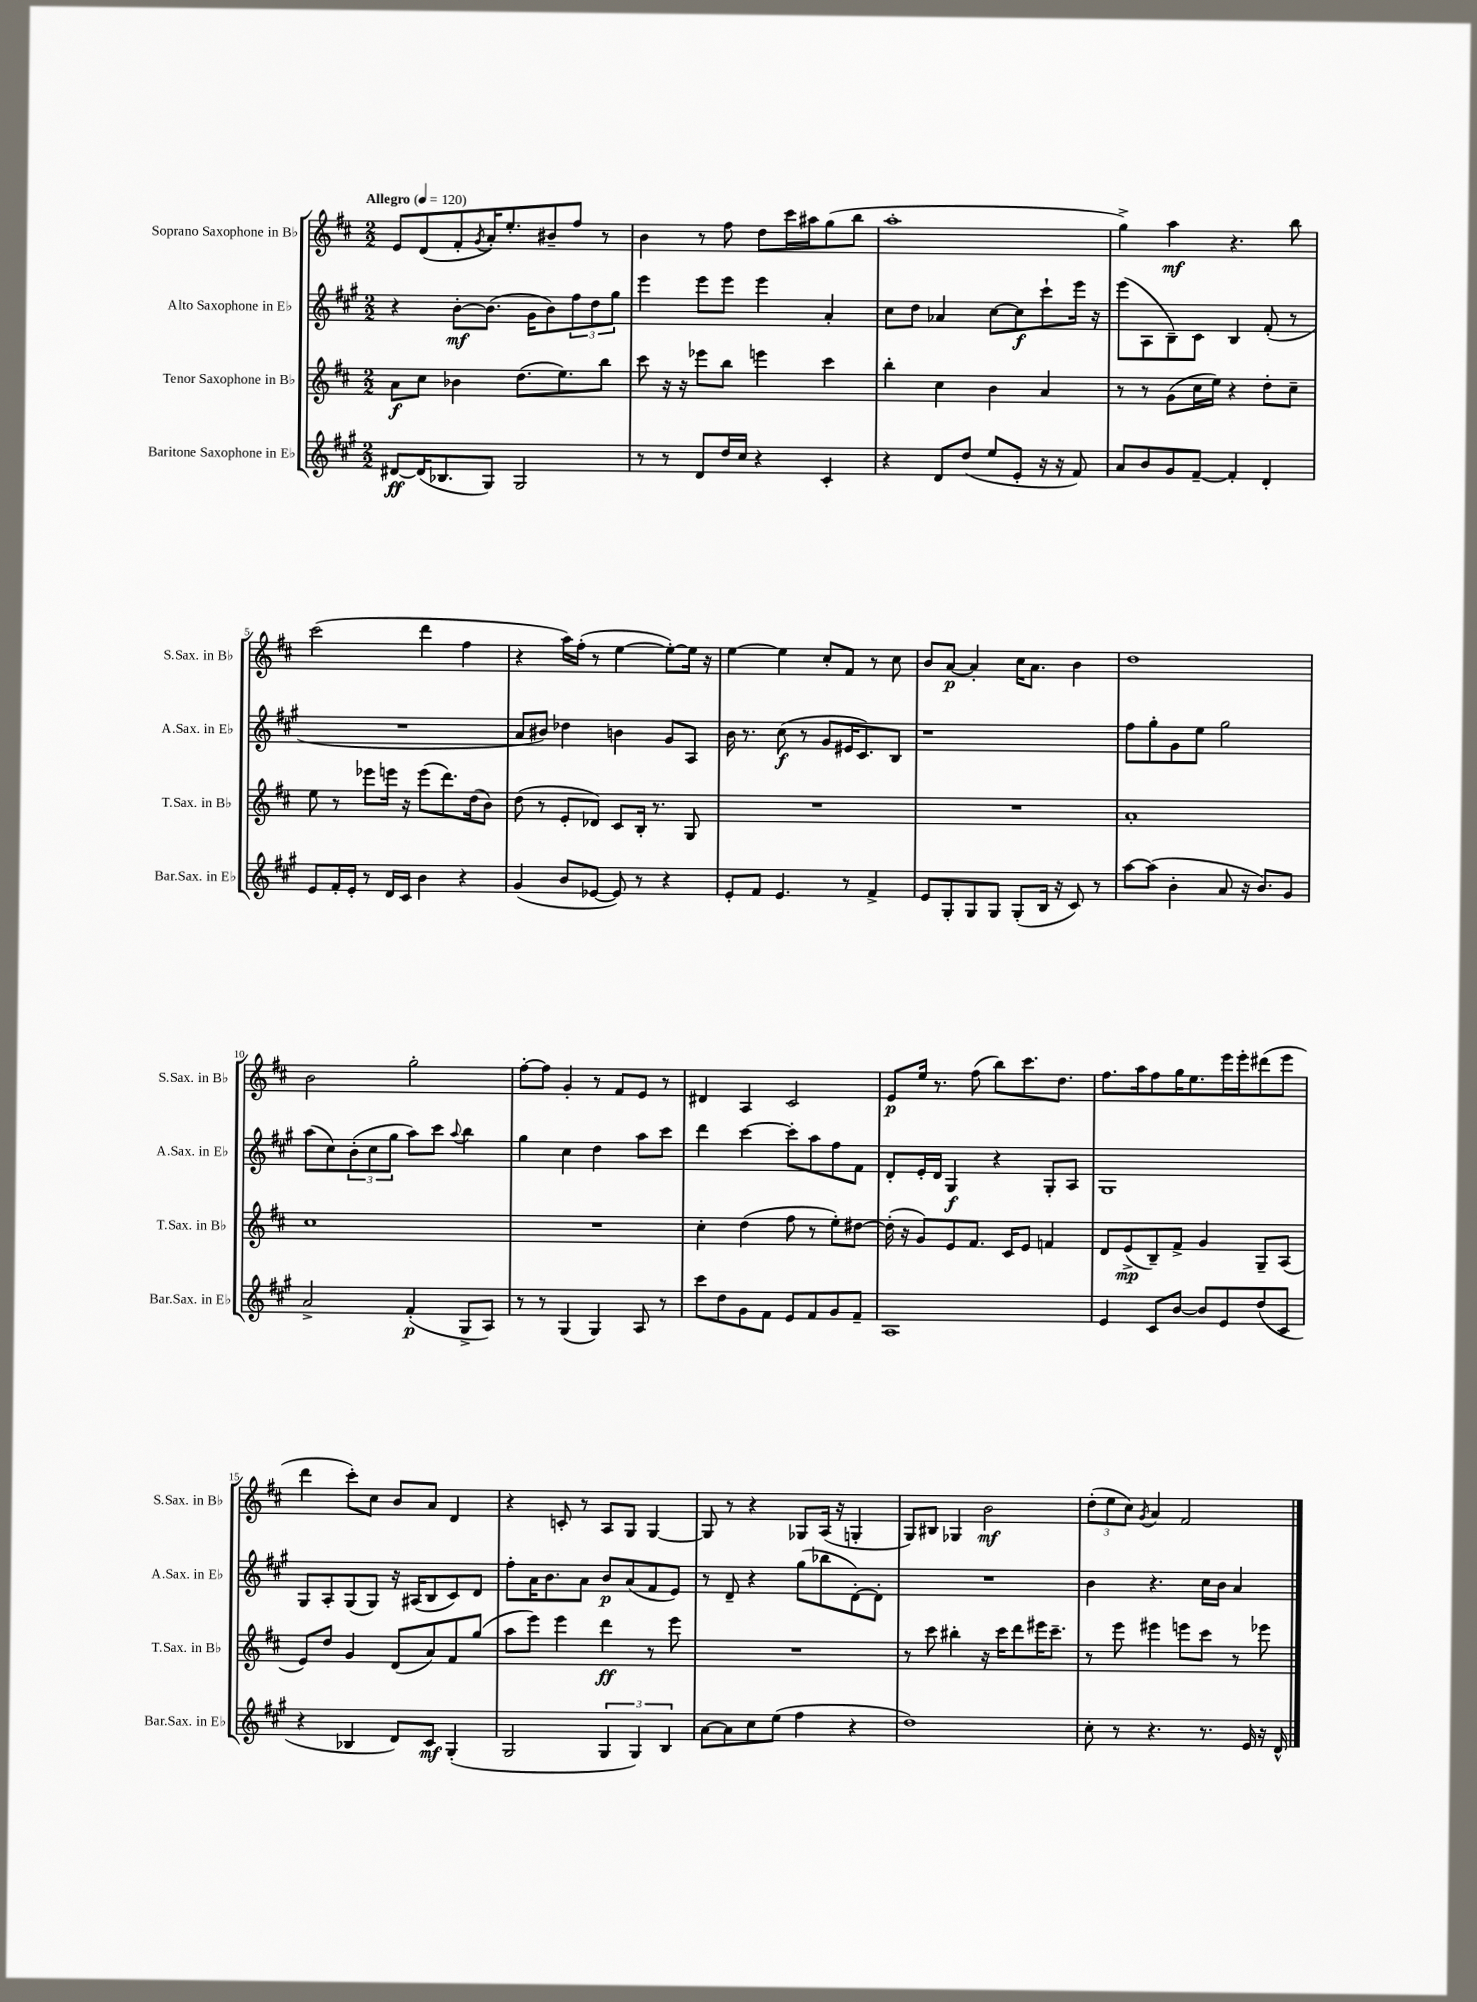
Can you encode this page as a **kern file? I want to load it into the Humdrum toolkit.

**kern	**kern	**kern	**kern
*staff4	*staff3	*staff2	*staff1
*clefG2	*clefG2	*clefG2	*clefG2
*k[f#c#g#]	*k[f#c#]	*k[f#c#g#]	*k[f#c#]
*M2/2	*M2/2	*M2/2	*M2/2
*MM120	*MM120	*MM120	*MM120
[8d#	8a	4r	8e
(16d#]	8cc#	.	(8d
8.B-	.	.	.
.	4b-	[8b'	8f#'
.	.	.	8qg
8G#)	.	(8.b]	16a')
.	.	.	8.ee'
2G#	(8.dd	.	.
.	.	16g#	.
.	.	8b)	8b#~
.	8.ee)	.	.
.	.	12ff#	8ff#
.	.	12dd	.
.	8bb	.	8r
.	.	12gg#	.
=	=	=	=
8r	8ccc#	4eee	4b
8r	16r	.	.
.	16r	.	.
8d	8eee-	8eee	8r
16dd	8bb	8eee	8ff#
16cc#	.	.	.
4r	4eee	4eee	8dd
.	.	.	16ccc#
.	.	.	16aa#
4c#'	4ccc#	4a'	(8gg
.	.	.	8bb
=	=	=	=
4r	4bb'	8cc#	1aa'
.	.	8dd	.
8d	4cc#	4a-	.
(8dd	.	.	.
8ee	4b	[8cc#	.
8e'	.	8cc#]	.
16r	4a	8ccc#`	.
16r	.	.	.
8f#)	.	16eee	.
.	.	16r	.
=	=	=	=
8a	8r	(8eee	4gg^)
8b	8r	8A	.
8g#	(8g	8B~)	4aa
[8f#~	16cc#	8c#	.
.	16ee)	.	.
4f#']	4r	4B	4.r
4d'	8dd'	(8f#'	.
.	8cc#~	8r	8bb
=	=	=	=
8e	8ee	1r	(2ccc#
16f#'	8r	.	.
16e'	.	.	.
8r	8eee-	.	.
16d	16eee	.	.
16c#	16r	.	.
4b	(8eee	.	4ddd
.	8.ddd)	.	.
4r	.	.	4ff#
.	(16dd	.	.
.	8b)	.	.
=	=	=	=
(4g#	(8dd	8a	4r
.	8r	8b#)	.
8b	8e'	4dd-	16aa)
.	.	.	(16ff#'
[8e-	8d-)	.	8r
8e-])	8c#	4b	[4ee
8r	16B'	.	.
.	8.r	.	.
4r	.	8g#	8ee'_)
.	8G	8A	16ee]
.	.	.	16r
=	=	=	=
8e'	1r	16b	[4ee
.	.	8.r	.
8f#	.	.	.
4.e	.	(8cc#	4ee]
.	.	8r	.
.	.	8g#	8cc#'
8r	.	16e#	8f#
.	.	8.c#)	.
4f#^	.	.	8r
.	.	8B	8cc#
=	=	=	=
8e	1r	1r	8b
8G#'	.	.	[8a
8G#	.	.	4a']
8G#	.	.	.
(8G#'	.	.	16cc#
.	.	.	8.a
16B	.	.	.
16r	.	.	.
8c#)	.	.	4b
8r	.	.	.
=	=	=	=
[8aa	1a'	8ff#	1dd
(8aa]	.	8gg#'	.
4b'	.	8g#	.
.	.	8ee	.
8a	.	2gg#	.
16r	.	.	.
8.b)	.	.	.
8g#	.	.	.
=	=	=	=
2a^	1cc#	(8aa	2b
.	.	8cc#)	.
.	.	(12b'	.
.	.	12cc#	.
.	.	12gg#	.
(4f#'	.	8aa)	2gg'
.	.	8ccc#	.
.	.	8qqaa	.
8G#^	.	4bb	.
8A)	.	.	.
=	=	=	=
8r	1r	4gg#	[8ff#'
8r	.	.	8ff#]
(4G#	.	4cc#	4g'
4G#)	.	4dd	8r
.	.	.	8f#
8A	.	8aa	8e
8r	.	8ccc#	8r
=	=	=	=
8ccc#	4cc#'	4ddd	4d#
8dd	.	.	.
8g#	(4dd	[4ccc#	4A
8f#	.	.	.
8e	8ff#	8ccc#']	2c#
8f#	8r	8aa	.
8g#	8ee')	8ff#	.
8f#~	[8dd#	8f#	.
=	=	=	=
1A	(16dd#']	8d'	8e
.	16r	.	.
.	8g)	16e'	16ee
.	.	16d	8.r
.	8e	4G#	.
.	8.f#	.	(8ff#
.	.	4r	8bb)
.	16c#	.	.
.	8e	.	8.ccc#
.	4f	8G#'	.
.	.	.	8.dd
.	.	8A	.
=	=	=	=
4e	8d	1G#	8.ff#
.	(8e^	.	.
.	.	.	16aa
8c#	8B~)	.	8ff#
[8b	8f#^	.	16gg
.	.	.	8.ee
8b]	4g	.	.
8e	.	.	16eee
.	.	.	16eee'
(8dd	8G~	.	(8ddd#
8c#	(8A	.	8eee
=	=	=	=
4r	8e)	8G#	4ddd
.	8dd	8A'	.
4B-	4g	(8G#	8ccc#')
.	.	8G#)	8cc#
8d)	(8d	16r	8b
.	.	(16A#	.
8c#	8a)	8B	8a
(4G#'	8f#	8c#)	4d
.	(8gg	8d	.
=	=	=	=
2G#	8aa	8ff#'	4r
.	8eee)	16a	.
.	.	8.b	.
.	4eee	.	8c'
.	.	8a	8r
6G#	4ddd	8b	8A
.	.	(8a	8G
6G#)	.	.	.
.	8r	8f#	[4G
6B	.	.	.
.	8eee	8e)	.
=	=	=	=
[8a	1r	8r	8G]
8a]	.	8d~	8r
8cc#	.	4r	4r
(8ee	.	.	.
4ff#	.	(8gg#	8G-
.	.	8bb-	(16A
.	.	.	16r
4r	.	[8d')	4G'
.	.	8d']	.
=	=	=	=
1dd)	8r	1r	8G)
.	8ccc#	.	8B#
.	4bb#'	.	4G-
.	16r	.	2b
.	16ccc#	.	.
.	8ddd	.	.
.	16eee#	.	.
.	8.ccc#~	.	.
=	=	=	=
8cc#'	8r	4b	(12dd'
.	.	.	12ee
8r	8eee	.	.
.	.	.	12cc#)
.	.	.	8qg
4.r	4eee#	4.r	4a
.	8eee	.	2f#
8.r	8ccc#	16cc#	.
.	.	16b	.
.	8r	4a	.
16e	.	.	.
16r	8eee-	.	.
16d^^	.	.	.
==	==	==	==
*-	*-	*-	*-
